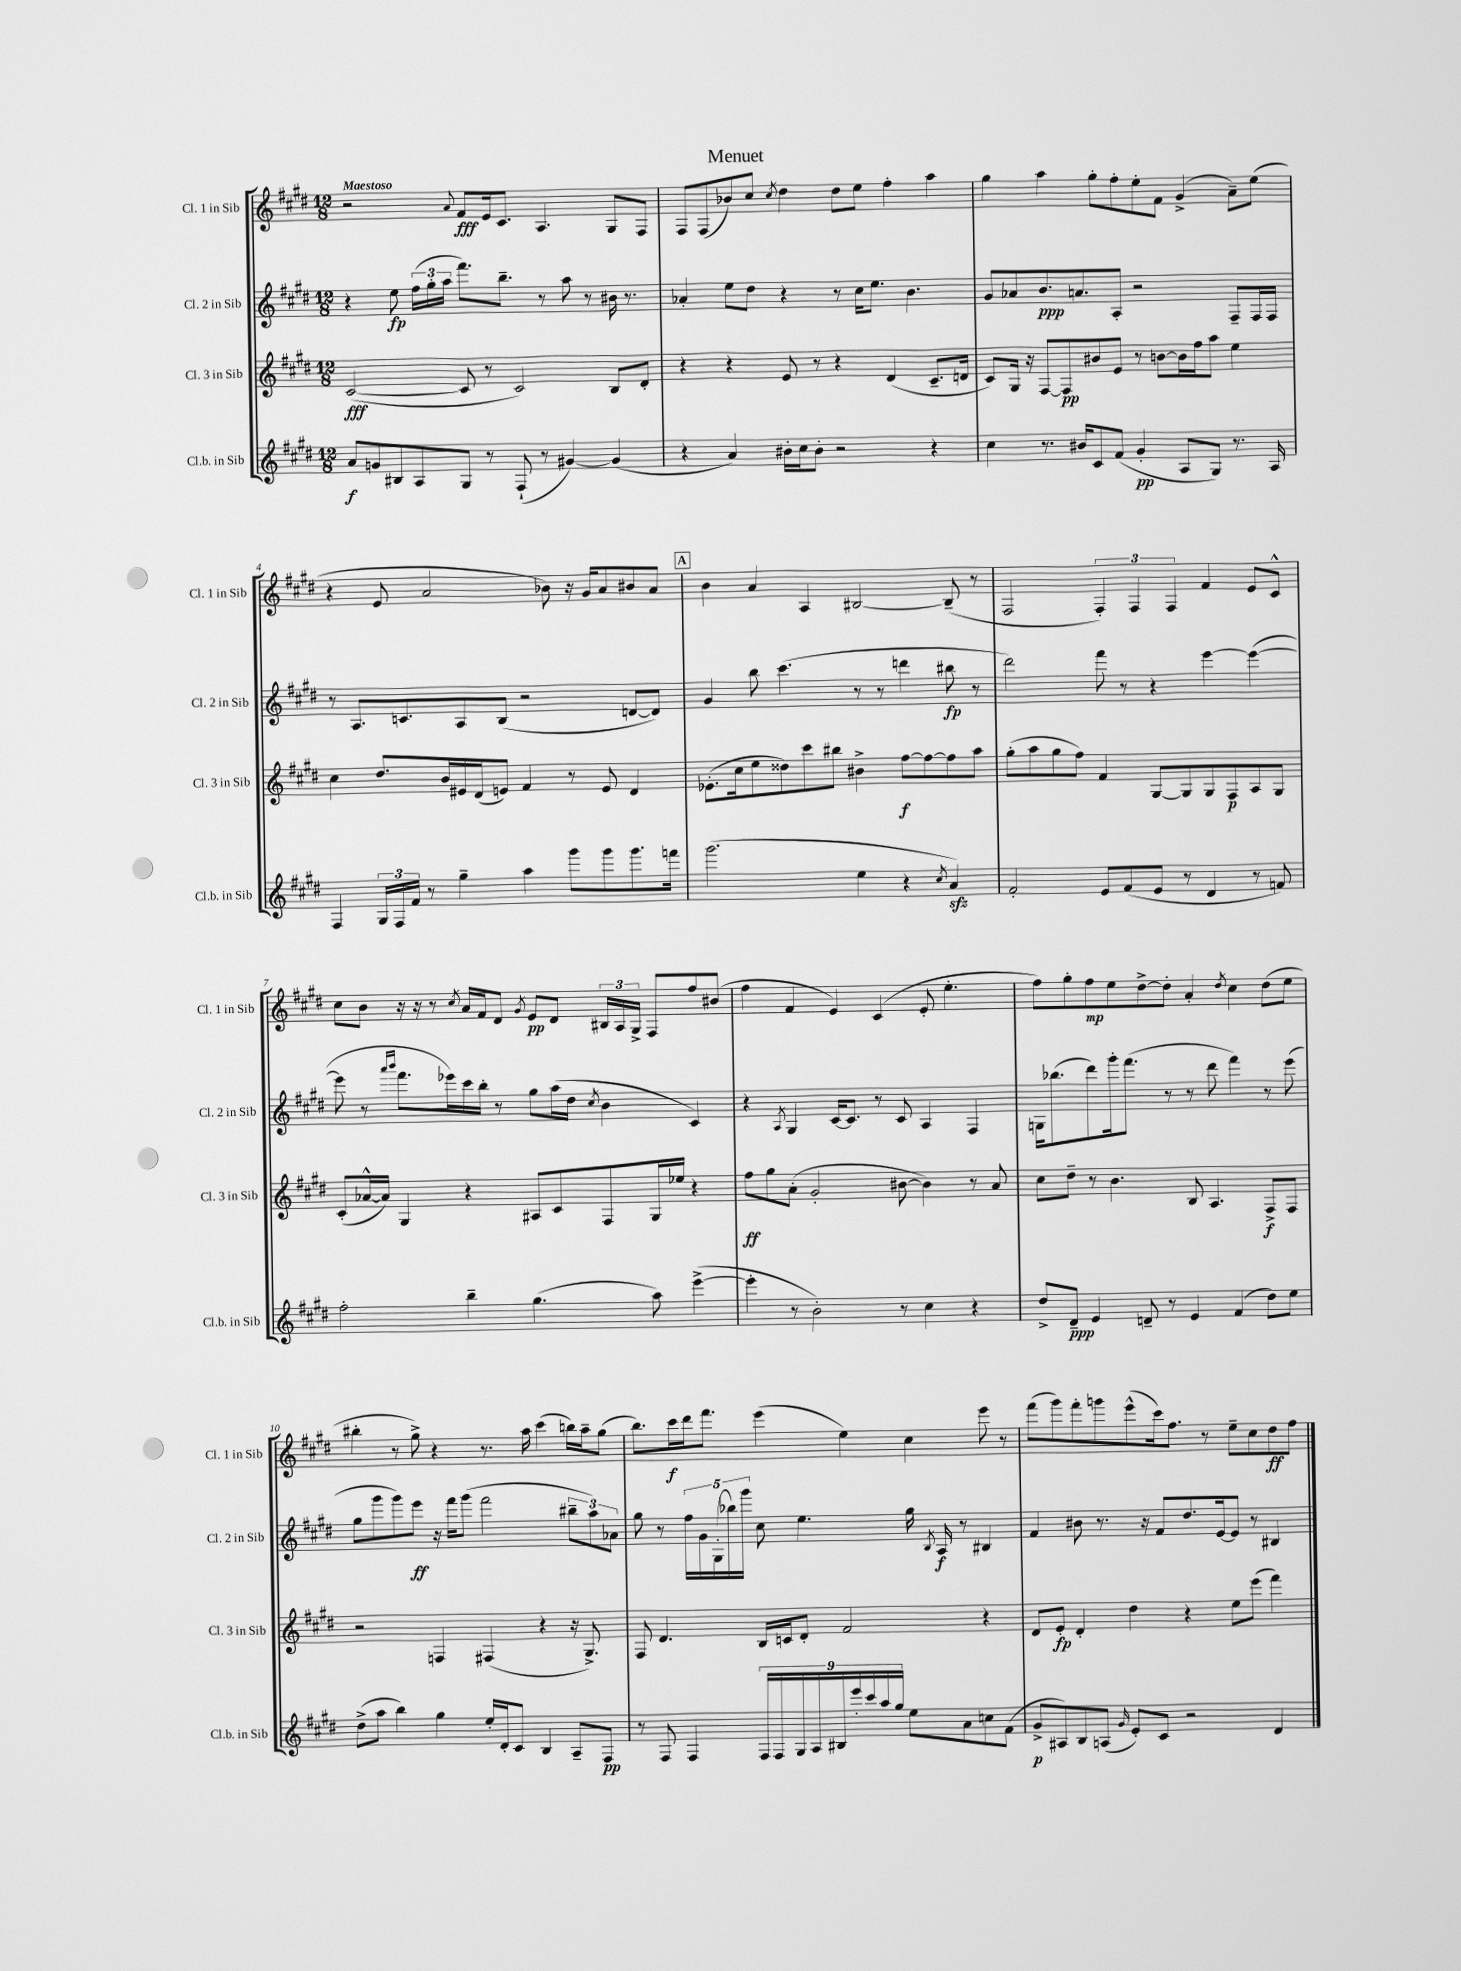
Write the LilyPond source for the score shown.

\header { title = "Menuet" }
<<
\new StaffGroup <<
\new Staff = "s0" \with { instrumentName = "Cl. 1 in Sib" shortInstrumentName = "Cl. 1 in Sib" } {
    \clef treble \key e \major \numericTimeSignature \time 12/8 \tempo "Maestoso"
    \autoBeamOff r2 \appoggiatura { a'8 } fis'8[\fff e'16 cis'8.] a4. gis8[ fis8] |
    fis8[ fis8( bes'8) cis''8] \acciaccatura { cis''8 } dis''4 dis''8[ e''8] fis''4-. a''4 |
    gis''4 a''4 gis''8[-. fis''8-. e''8-. fis'8] gis'4->( a'8[--) e''8]( |
    r4 e'8 a'2 bes'8) r16 gis'16[ a'8 bis'8 a'8] |
    \mark \markup { \box "A" } b'4 a'4 a4 bis2~ bis8--( r8 |
    fis2 \tuplet 3/2 { fis4-.) fis4 fis4 } fis'4 e'8[ cis'8]-^ |
    cis''8[ b'8] r16 r16 r8 \acciaccatura { cis''8 } a'16[ fis'16 dis'8] \acciaccatura { gis'8 } e'8[\pp dis'8] \tuplet 3/2 { bis16[ a16 gis16]-> } fis8[ fis''8 bis'8]( |
    fis''4 fis'4 e'4) cis'4( e'8-. e''4.-. |
    fis''8[) gis''8-. fis''8\mp e''8 dis''8~-> dis''8]-. a'4-. \acciaccatura { dis''8 } cis''4 dis''8[( e''8] |
    bis''4-. r8 gis''8->) r4 r8. a''16 cis'''4( b''16[) a''16-- gis''8]( |
    b''8.[) cis'''16\f dis'''16 fis'''8.] e'''4( e''4) cis''4 e'''8 r8 |
    fis'''8[( gis'''8) fis'''8-. g'''8 e'''8-^( cis'''16) fis''8.] r8 e''8[-- cis''8 dis''8\ff fis''8] \bar "|." |
}
\new Staff = "s1" \with { instrumentName = "Cl. 2 in Sib" shortInstrumentName = "Cl. 2 in Sib" } {
    \clef treble \key e \major \numericTimeSignature \time 12/8
    \autoBeamOff r4 e''8\fp \tuplet 3/2 { fis''16[( gis''16-. a''16] } fis'''8.[) b''8.]-- r8 a''8 r8 bis'16 r8. |
    aes'4-. e''8[ dis''8] r4 r8 cis''16[ e''8.] b'4. |
    gis'8[ aes'8 b'8.\ppp a'8. a8]-. r2 fis8[-- fis16 fis16] |
    r8 a8.[ c'8. a8 b8]( r2 d'8[~ d'8]) |
    \mark \markup { \box "A" } gis'4 b''8 cis'''4.( r8 r8 d'''4 bis''8\fp r8 |
    dis'''2) fis'''8 r8 r4 e'''4~ e'''4~( |
    e'''8 r8 \grace { a'''16[ b'''16] } fis'''8.[ ees'''16) cis'''16 b''16]-. r8 gis''8[ a''16( dis''16] \acciaccatura { cis''8 } b'4 cis'4) |
    r4 \acciaccatura { a8 } gis4 cis'16[~ cis'8.] r8 cis'8 a4 fis4 |
    g16[ bes''8.( dis'''8) gis'''16-. fis'''8.]( r8 r8 dis'''8 fis'''4) r8 e'''8( |
    gis''8[ gis'''8 gis'''8) e'''8]\ff r16 fis'''16[ gis'''8]( fis'''2 \tuplet 3/2 { bis''8[-- a''8) aes'8] } |
    gis''8 r8 \tuplet 5/4 { fis''16[ gis'16 gis16-.( bes''16) gis'''16] } cis''8 e''4. gis''16 \acciaccatura { b8 } a16\f r8 bis4 |
    fis'4 bis'8 r8. r16 fis'8[ dis''8. e'16~ e'8] r8 bis4 \bar "|." |
}
\new Staff = "s2" \with { instrumentName = "Cl. 3 in Sib" shortInstrumentName = "Cl. 3 in Sib" } {
    \clef treble \key e \major \numericTimeSignature \time 12/8
    \autoBeamOff cis'2~\fff( cis'8 r8 cis'2) b8[ dis'8]-. |
    r4 r4 e'8 r8 r4 dis'4( cis'8.[-- d'16] |
    cis'8[) gis16] r16 fis8[~ fis8\pp bis'8 e'8] r8 b'8[~ b'16 fis''16 a''8] e''4 |
    cis''4 dis''8.[ b'16 eis'16 dis'16( e'8]) fis'4 r8 e'8 dis'4 |
    \mark \markup { \box "A" } ees'8.[-.( cis''16 e''8 disis''8) cis'''8 bis''8] bis'4-> fis''8[~\f fis''8~ fis''8 a''8] |
    gis''8[-.( a''8 gis''8 fis''8]) fis'4 gis8[~ gis8 gis8 fis8\p a8 gis8] |
    cis'8[-.( aes'16~-^ aes'16]) gis4 r4 ais8[ cis'8 fis8 gis16 ees''16] r4 |
    fis''8[\ff gis''8 a'8]-.( gis'2-. bis'8~ bis'4) r8 a'8 |
    cis''8[ dis''8]-- r8 b'4. b8 a4. fis8[->\f fis8] |
    r2 f4 fis4( r4 r16 gis8.->) |
    fis8 dis'4. b16[ c'16 dis'8]-. fis'2 r4 |
    dis'8[ e'8]-.\fp dis'4-. dis''4 r4 e''8[ e'''8]( fis'''4) \bar "|." |
}
\new Staff = "s3" \with { instrumentName = "Cl.b. in Sib" shortInstrumentName = "Cl.b. in Sib" } {
    \clef treble \key e \major \numericTimeSignature \time 12/8
    \autoBeamOff a'8[\f g'8 bis8 a8 gis8] r8 fis8-!( r8 gis'4~) gis'4( |
    r4 a'4) bis'16[-. cis''16 bis'8]-. r2 r4 |
    cis''4 r8. bis'16[ cis'8 fis'8]( gis'4-.\pp a8[ gis8]) r8. a16 |
    fis4 \tuplet 3/2 { gis16[ fis16 fis'16] } r8 gis''4-- a''4 gis'''8[ gis'''8 gis'''8. f'''16] |
    \mark \markup { \box "A" } gis'''2.( e''4 r4 \acciaccatura { cis''8 } a'4\sfz) |
    fis'2-. e'8[ fis'8( e'8] r8 dis'4 r8 f'8) |
    fis''2-. b''4-- gis''4.( a''8) e'''4~->( |
    e'''4-. r8 b'2-.) r8 cis''4 r4 |
    dis''8[-> dis'8]--\ppp e'4 d'8-- r8 e'4 fis'4( dis''8[) e''8] |
    dis''8[->( a''8] b''4) gis''4 e''16[-. dis'16-. cis'8] b4 a8[-- fis8]\pp |
    r8 fis8 fis4 \tuplet 9/8 { fis16[ fis16 gis16 a16 bis16 e'''16-. cis'''16 a''16 gis''16] } e''8[ a'8 c''8 fis'8]( |
    gis'8[->\p ais8) b8 a8]( \grace { gis'16 } e'8[-.) cis'8] r2 dis'4 \bar "|." |
}
>>
>>
